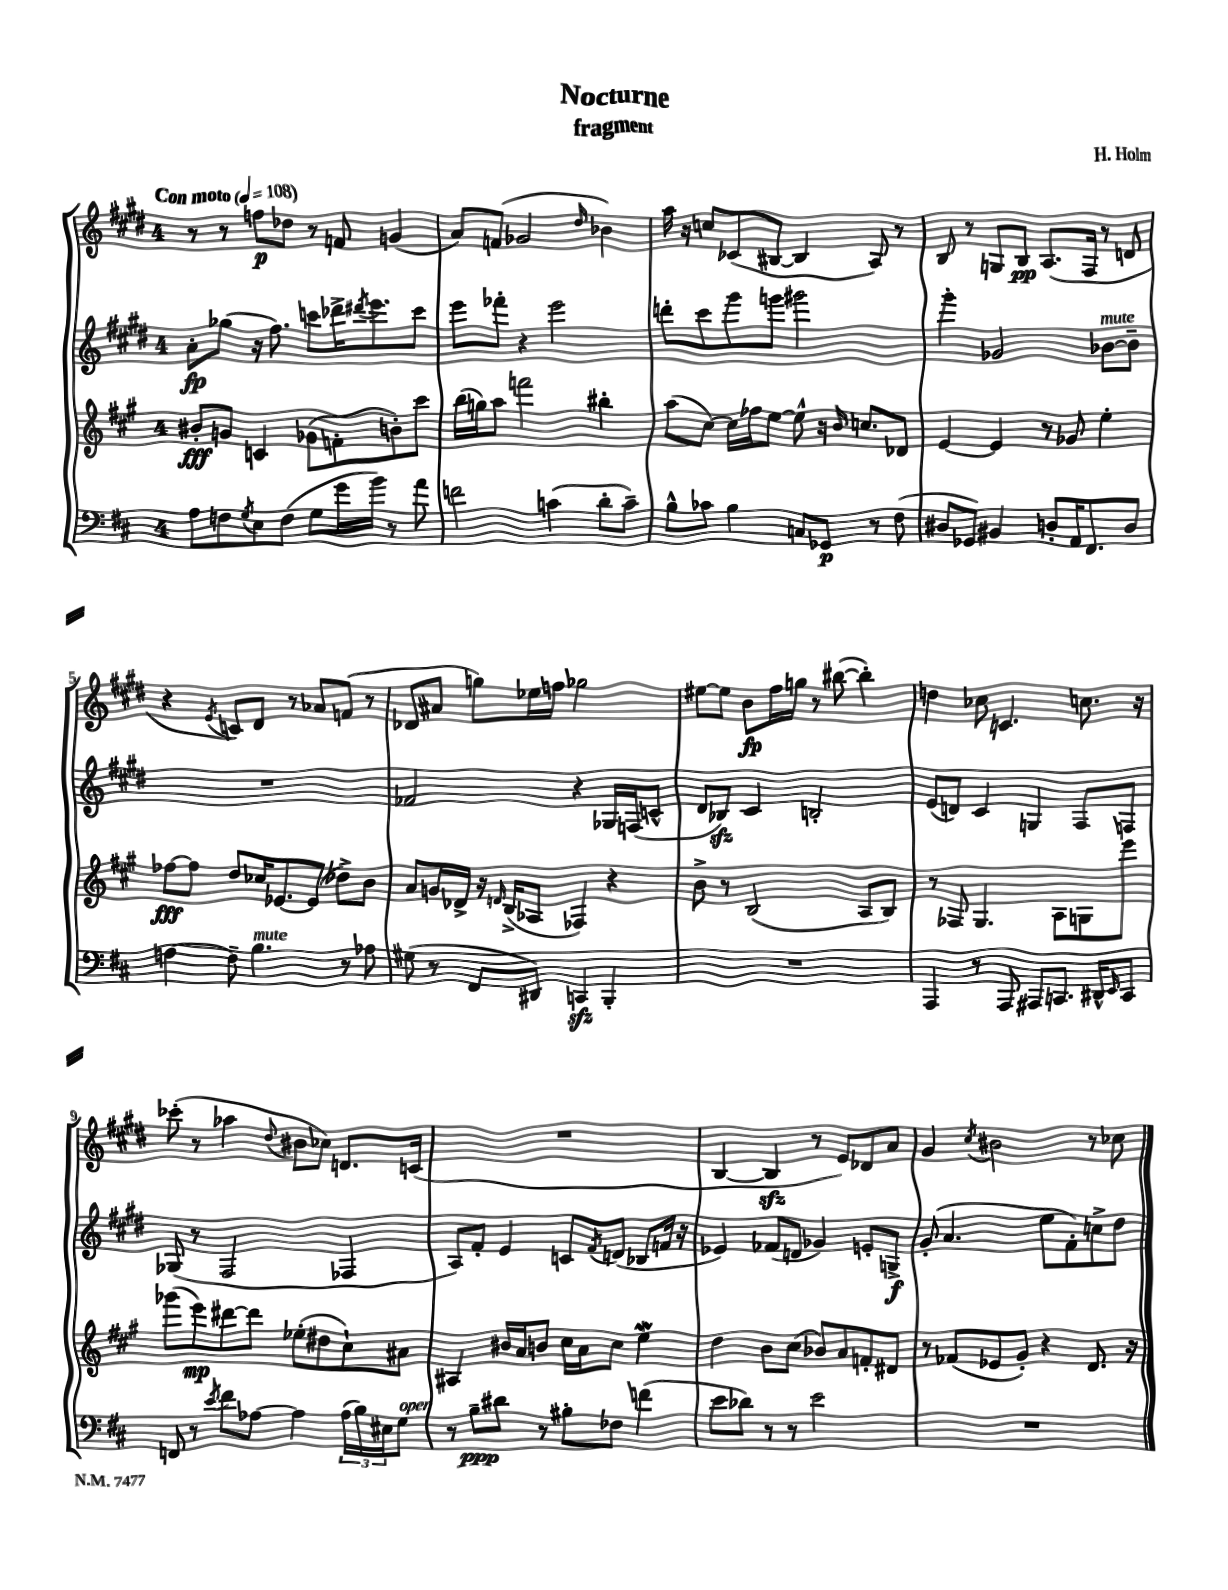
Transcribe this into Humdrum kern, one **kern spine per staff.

**kern	**dynam	**kern	**dynam	**kern	**dynam	**kern	**dynam
*part4	*part4	*part3	*part3	*part2	*part2	*part1	*part1
*staff4	*staff4	*staff3	*staff3	*staff2	*staff2	*staff1	*staff1
*clefF4	*	*clefG2	*	*clefG2	*	*clefG2	*
*k[f#c#]	*	*k[f#c#g#]	*	*k[f#c#g#d#]	*	*k[f#c#g#d#]	*
*M4/4	*	*M4/4	*	*M4/4	*	*M4/4	*
*MM108	*	*MM108	*	*MM108	*	*MM108	*
=1	=1	=1	=1	=1	=1	=1	=1
!	!	!	!	!	!	!LO:TX:a:B:t=Con moto	!
8A\L	.	8b#X'/L	fff	8a'\L	fp	8r	.
8Fn\	.	8gn/J	.	(8gg-X\J	.	8r	.
8qG/	.	.	.	.	.	.	.
8E\	.	4cn/	.	16r	.	8ffn\L	p
.	.	.	.	8.ff#\)	.	.	.
(8F\J	.	.	.	.	.	8dd-X\J	.
8G\L	.	(8g-X\L	.	8cccn\L	.	8r	.
16g\L	.	8fn'\	.	16ddd-X^\K	.	8fn/	.
.	.	.	.	8qddd#X/	.	.	.
16b\JJ)	.	.	.	8.eee\	.	.	.
8r	.	8bn'\)	.	.	.	(4gn/	.
8a\	.	8ccc#\J	.	8ccc\J	.	.	.
=2	=2	=2	=2	=2	=2	=2	=2
2fn\	.	(16bb\LL	.	8eee\L	.	8a/L)	.
.	.	16ggn\J)	.	.	.	.	.
.	.	8aa\J	.	8fff-X'\J	.	(8fn/J	.
.	.	2fffn\	.	4r	.	2g-X/	.
(4cn\	.	.	.	2eee\	.	.	.
.	.	.	.	.	.	16qqdd#/	.
8d'\L	.	4bb#X'\	.	.	.	4b-X\)	.
8c~\J)	.	.	.	.	.	.	.
=3	=3	=3	=3	=3	=3	=3	=3
8B^^\L	.	(8aa\L	.	8dddn'\L	.	16aa\	.
.	.	.	.	.	.	16r	.
8c-X\J	.	[8cc#\J)	.	8ccc#\	.	8ccn/L	.
4B\	.	16cc#\LL]	.	8ggg#\	.	(8c-X/	.
.	.	16ff-X\J	.	.	.	.	.
.	.	[8ee\J	.	8gggn\J	.	[8B#X/J	.
8Cn/L	.	8ee^^\]	.	2ggg#X\	.	4B#/]	.
8GG-X/J	p	16r	.	.	.	.	.
.	.	16qqb/	.	.	.	.	.
.	.	8.ccn/L	.	.	.	.	.
8r	.	.	.	.	.	8A/)	.
(8F#\	.	8d-X/J	.	.	.	8r	.
=4	=4	=4	=4	=4	=4	=4	=4
8D#X/L	.	[4e/	.	4ggg#'\	.	8B/	.
8GG-X/J)	.	.	.	.	.	8r	.
4BB#X/	.	4e/]	.	2g-X/	.	8Gn/L	.
.	.	.	.	.	.	8B/J	pp
8Dn'/L	.	8r	.	.	.	(8.A/L	.
16AA/K	.	8g-X/	.	.	.	.	.
8.FF#/	.	.	.	.	.	16F#/Jk	.
!	!	!	!	!LO:TX:a:i:t=mute	!	!	!
.	.	4ee'\	.	[8b-X\L	.	8r	.
8D/J	.	.	.	8b-~\J]	.	8dn/	.
!!LO:LB:g=z
=5	=5	=5	=5	=5	=5	=5	=5
[4Fn\	.	[8ff-X\L	fff	1r	.	4r	.
.	.	8ff-\J]	.	.	.	.	.
.	.	.	.	.	.	8qe/	.
8F~\]	.	8dd/L	.	.	.	8cn/L)	.
!LO:TX:a:i:t=mute	!	!	!	!	!	!	!
4.B\	.	16cc-X/K	.	.	.	8d#/J	.
.	.	[8.e-X/	.	.	.	.	.
.	.	.	.	.	.	8r	.
.	.	(8e-/J]	.	.	.	8a-X/L	.
8r	.	8dd-X^\L)	.	.	.	(8fn/J	.
8A-X\	.	8b\J	.	.	.	8r	.
=6	=6	=6	=6	=6	=6	=6	=6
(8G#X\	.	8a/L	.	2f-X/	.	8d-X/L	.
8r	.	16gn/L	.	.	.	8a#X/J	.
.	.	16d-X^/JJ	.	.	.	.	.
8FF#/L	.	16r	.	.	.	8ggn\L)	.
.	.	16qqdn/	.	.	.	.	.
.	.	(16B^/KL	.	.	.	.	.
8DD#X/J)	.	8A-X/J	.	.	.	16ee-X\L	.
.	.	.	.	.	.	16ffn\JJ	.
4CCnzz/	.	4F-X/)	.	4r	.	2gg-X\	.
4BBB'/	.	4r	.	16G-X/LL	.	.	.
.	.	.	.	(16Fn/J	.	.	.
.	.	.	.	8cn^^/J	.	.	.
=7	=7	=7	=7	=7	=7	=7	=7
1r	.	8b^\	.	8d#/L	.	[8ee#X\L	.
.	.	8r	.	8B-Xzz/J)	.	8ee#\J]	.
.	.	(2B/	.	4c#/	.	8b\L	fp
.	.	.	.	.	.	16ff#\L	.
.	.	.	.	.	.	16ggn\JJ	.
.	.	.	.	2Bn'/	.	8r	.
.	.	.	.	.	.	([8bb#X\	.
.	.	8A/L	.	.	.	4bb#'\])	.
.	.	8B/J)	.	.	.	.	.
=8	=8	=8	=8	=8	=8	=8	=8
4AAA/	.	8r	.	(8e/L	.	4ddn\	.
.	.	8F-X/	.	8dn/J)	.	.	.
8r	.	4.G#/	.	4c#/	.	8cc-X\	.
8AAA/	.	.	.	.	.	4.cn/	.
8AAA#X/L	.	.	.	4Gn/	.	.	.
8.CCn/J	.	8A\L	.	.	.	.	.
.	.	8Gn\	.	8F#/L	.	8.ccn\	.
16DD#X^^/KL	.	.	.	.	.	.	.
16qqEE/	.	.	.	.	.	.	.
8CC/J	.	8eee\J	.	8Fn/J	.	.	.
.	.	.	.	.	.	16r	.
!!LO:LB:g=z
=9	=9	=9	=9	=9	=9	=9	=9
8FFn/	.	(8ggg-X\L	.	(8G-X/	.	(8ccc-X'\	.
8r	.	8eee\)	mp	8r	.	8r	.
8qe/	.	.	.	.	.	.	.
8f#\L	.	[8ddd#X\	.	2F#/	.	4aa-X\	.
[8A-X\J	.	8ddd#\J]	.	.	.	.	.
.	.	.	.	.	.	8qqdd#/	.
4A-\]	.	(8ee-X'\L	.	.	.	8b#X\L	.
.	.	8dd#X\	.	.	.	8cc-X\J)	.
(24A-\LL	.	8cc#`\)	.	4F-X/	.	8.dn/L	.
24B\)	.	.	.	.	.	.	.
24E#X\J	.	.	.	.	.	.	.
!LO:TX:a:i:t=open	!	!	!	!	!	!	!
8G\J	.	8a#X\J	.	.	.	.	.
.	.	.	.	.	.	(16cn/Jk	.
=10	=10	=10	=10	=10	=10	=10	=10
8r	.	4A#X/	.	8A/L)	.	1r	.
8B~\L	ppp	.	.	8f#'/J	.	.	.
8d#X\J	.	16b#X/LL	.	4e/	.	.	.
.	.	16a/J	.	.	.	.	.
8r	.	8bn/J	.	.	.	.	.
8B#X'\L	.	16cc#\LL	.	8cn/L	.	.	.
.	.	16a\J	.	.	.	.	.
.	.	.	.	8qf#/	.	.	.
8F-X\J	.	8cc#\J	.	(8dn/J	.	.	.
(4fn\	.	4eeW\	.	8B-X/L	.	.	.
.	.	.	.	16fn/Jk	.	.	.
.	.	.	.	16r	.	.	.
=11	=11	=11	=11	=11	=11	=11	=11
8e\L	.	4dd\	.	4e-X/)	.	[4B/	.
8d-X\J)	.	.	.	.	.	.	.
8r	.	8b\L	.	(8f-X/L	.	4Bzz/]	.
8r	.	(8cc#\J	.	8dn/J	.	.	.
2e\	.	8b-X/L)	.	4g-X/)	.	8r	.
.	.	8a/	.	.	.	8e/L)	.
.	.	8fn'/	.	8en'/L	.	8d-X/	.
.	.	8d#X/J	.	8Gn^/J	f	8a/J	.
=12	=12	=12	=12	=12	=12	=12	=12
1r	.	8r	.	(8g#'/	.	4g#/	.
.	.	(8f-X/L	.	4.a/	.	.	.
.	.	.	.	.	.	8qcc#/	.
.	.	8e-X/	.	.	.	2b#X\	.
.	.	8g#'/J)	.	.	.	.	.
.	.	4r	.	8ee\L	.	.	.
.	.	.	.	8f#'\)	.	.	.
.	.	8.d/	.	8ccn^\	.	8r	.
.	.	.	.	8dd#\J	.	8cc-X\	.
.	.	16r	.	.	.	.	.
==	==	==	==	==	==	==	==
*-	*-	*-	*-	*-	*-	*-	*-
